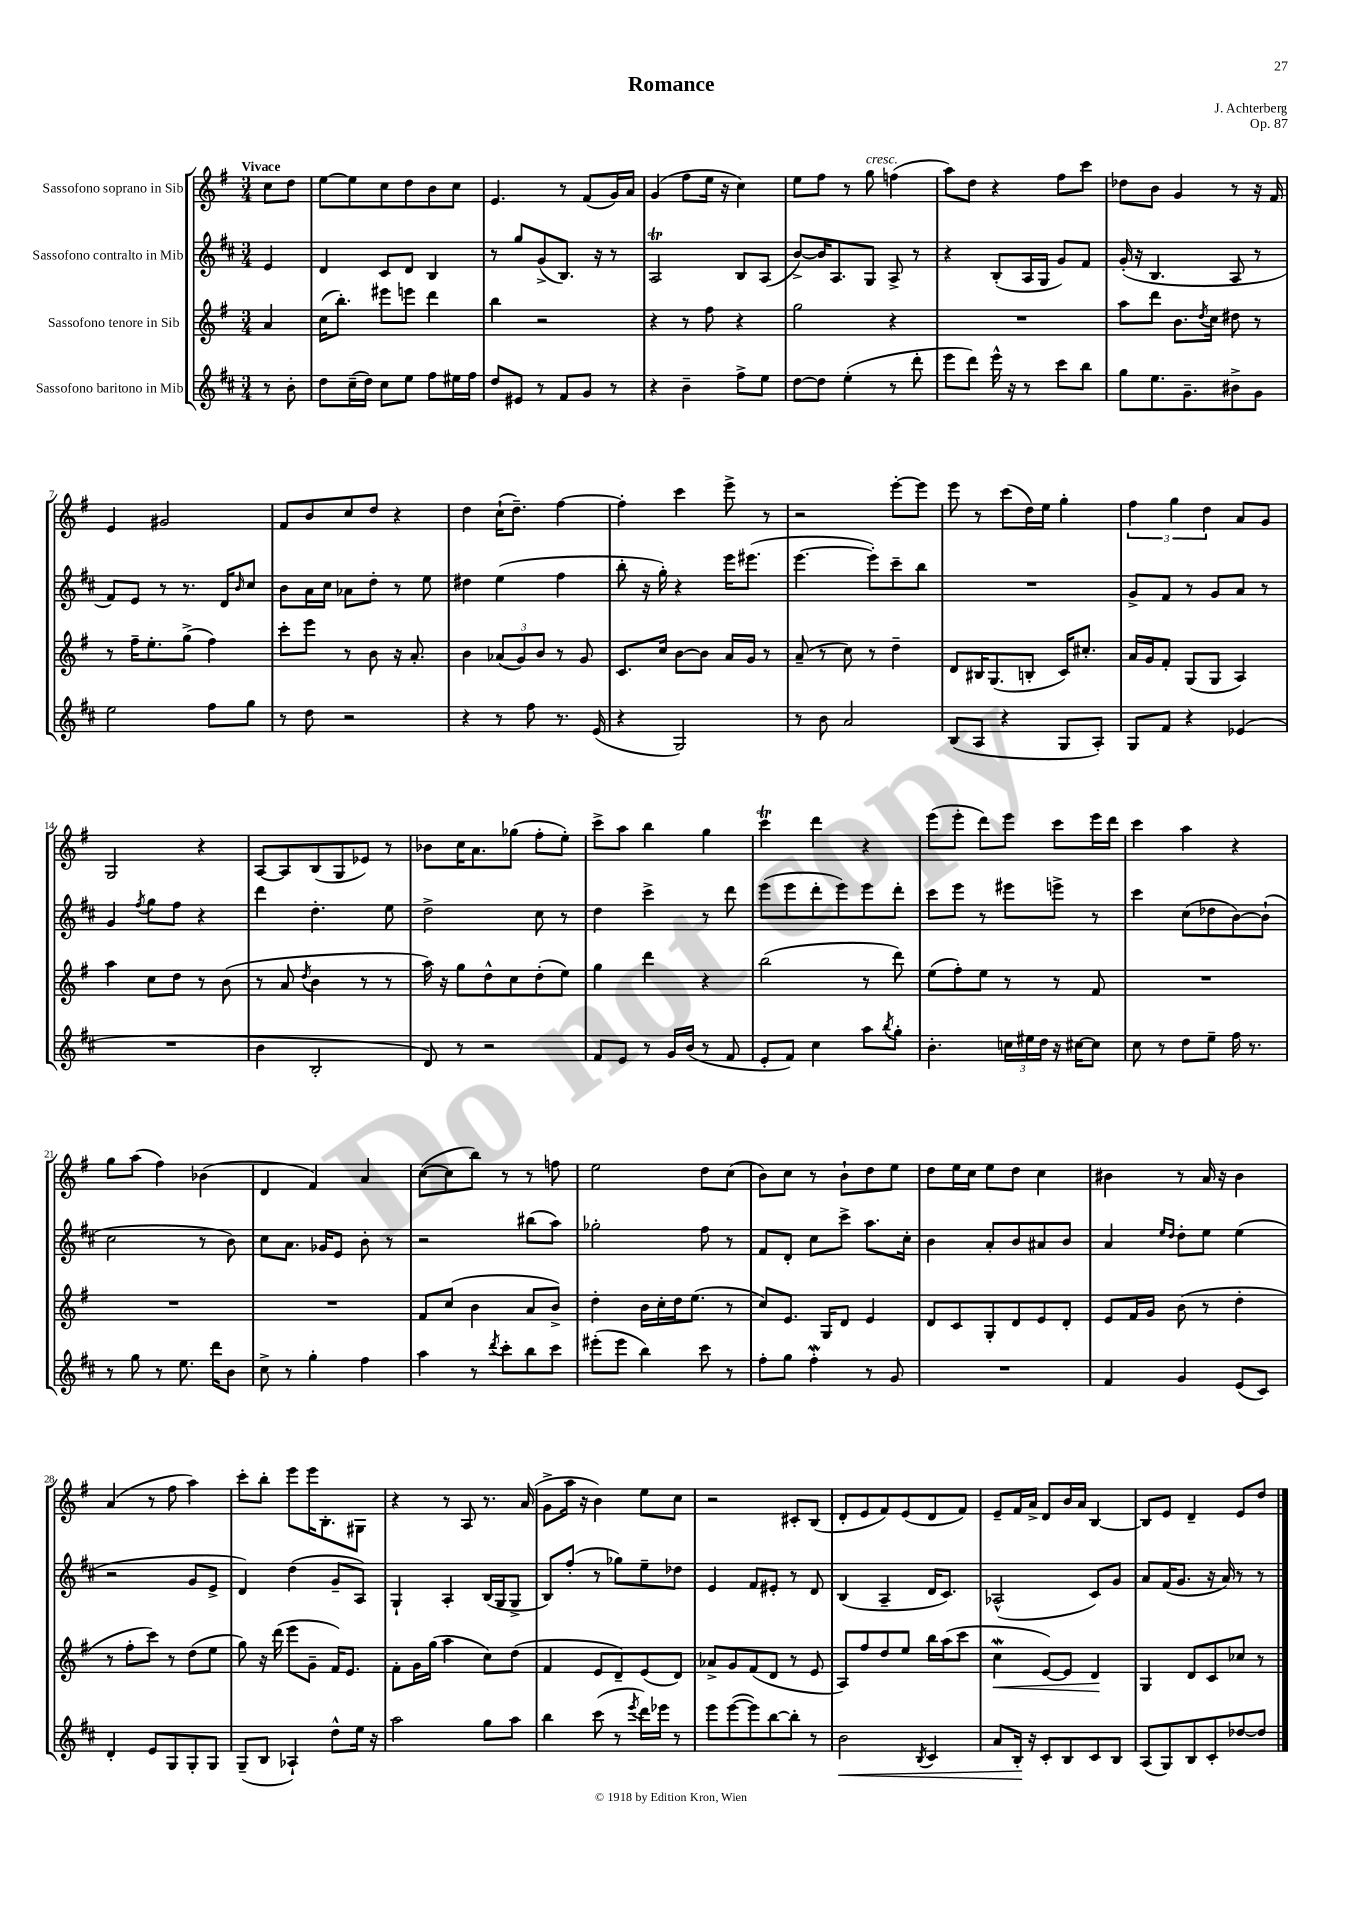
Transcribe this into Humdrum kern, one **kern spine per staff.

**kern	**dynam	**kern	**dynam	**kern	**kern
*part4	*part4	*part3	*part3	*part2	*part1
*staff4	*staff4	*staff3	*staff3	*staff2	*staff1
*I"Sassofono baritono in Mib	*	*I"Sassofono tenore in Sib	*	*I"Sassofono contralto in Mib	*I"Sassofono soprano in Sib
*clefG2	*	*clefG2	*	*clefG2	*clefG2
*k[f#c#]	*	*k[f#]	*	*k[f#c#]	*k[f#]
*M3/4	*	*M3/4	*	*M3/4	*M3/4
=	=	=	=	=	=
!	!	!	!	!	!LO:TX:a:B:t=Vivace
8r	.	4a/	.	4e/	8cc\L
8b'\	.	.	.	.	8dd\J
=1	=1	=1	=1	=1	=1
8dd\L	.	(16cc\KL	.	4d/	[8ee\L
.	.	8.bb'\J)	.	.	.
(16cc#~\L	.	.	.	.	8ee\]
16dd\JJ)	.	.	.	.	.
8cc#\L	.	8eee#X\L	.	8c#/L	8cc\
8ee\J	.	8eeen\J	.	8d/J	8dd\
8ff#\L	.	4ddd\	.	4B/	8b\
16ee#X\L	.	.	.	.	8cc\J
16ff#\JJ	.	.	.	.	.
=2	=2	=2	=2	=2	=2
8dd/L	.	4bb\	.	8r	4.e/
8e#X/J	.	.	.	8gg/L	.
8r	.	2r	.	(8g^/	.
8f#/L	.	.	.	8.B/J)	8r
8g/J	.	.	.	.	(8f#/L
.	.	.	.	16r	.
8r	.	.	.	8r	16g/L)
.	.	.	.	.	16a/JJ
=3	=3	=3	=3	=3	=3
4r	.	4r	.	2AT/	(4g/
4b~\	.	8r	.	.	8ff#\L
.	.	8ff#\	.	.	16ee\Jk
.	.	.	.	.	16r
8ff#^\L	.	4r	.	8B/L	4cc\)
8ee\J	.	.	.	(8A/J	.
=4	=4	=4	=4	=4	=4
[8dd\L	.	2gg\	.	[8b^/L)	8ee\L
8dd\J]	.	.	.	16b/K]	8ff#\J
.	.	.	.	8.A/	.
(4ee'\	.	.	.	.	8r
!	!	!	!	!	!LO:TX:a:i:t=cresc.
.	.	.	.	8G/J	8gg\
8r	.	4r	.	8A^/	(4ffn\
8ddd'\	.	.	.	8r	.
=5	=5	=5	=5	=5	=5
8eee\L	.	2.r	.	4r	8aa\L)
8ddd\J)	.	.	.	.	8dd\J
16eee^^\	.	.	.	(8B'/L	4r
16r	.	.	.	.	.
8r	.	.	.	16A/L	.
.	.	.	.	16G/JJ	.
8ccc#\L	.	.	.	8g/L)	8ff#\L
8bb\J	.	.	.	8f#/J	8ccc\J
=6	=6	=6	=6	=6	=6
8gg\L	.	8aa\L	.	(16g'/	8dd-X\L
.	.	.	.	16r	.
8.ee\	.	8ddd\J	.	4.B/	8b\J
.	.	8.b\L	.	.	4g/
8.g~\	.	.	.	.	.
.	.	8qdd/	.	.	.
.	.	16cc\Jk	.	.	.
8b#X^\	.	8dd#X\	.	8A/	8r
8g\J	.	8r	.	8r	16r
.	.	.	.	.	16f#/
!!LO:LB:g=z
=7	=7	=7	=7	=7	=7
2ee\	.	8r	.	8f#/L)	4e/
.	.	16ff#~\KL	.	8e/J	.
.	.	8.ee'\	.	.	.
.	.	.	.	8r	2g#X/
.	.	(8gg^\J	.	8.r	.
8ff#\L	.	4ff#\)	.	.	.
.	.	.	.	16d/KL	.
.	.	.	.	16qqb/	.
8gg\J	.	.	.	8cc#/J	.
=8	=8	=8	=8	=8	=8
8r	.	8ccc'\L	.	8b\L	8f#/L
8dd\	.	8eee\J	.	16a\L	8b/
.	.	.	.	16cc#\JJ	.
2r	.	8r	.	8a-X\L	8cc/
.	.	8b\	.	8dd'\J	8dd/J
.	.	16r	.	8r	4r
.	.	8.a'/	.	.	.
.	.	.	.	8ee\	.
=9	=9	=9	=9	=9	=9
4r	.	4b\	.	4dd#X\	4dd\
8r	.	(12a-X/L	.	(4ee\	(16cc`\KL
.	.	.	.	.	8.dd~\J)
.	.	12g/)	.	.	.
8ff#\	.	.	.	.	.
.	.	12b/J	.	.	.
8.r	.	8r	.	4ff#\	[4ff#\
.	.	8g/	.	.	.
(16e/	.	.	.	.	.
=10	=10	=10	=10	=10	=10
4r	.	8.c/L	.	8bb'\	4ff#'\]
.	.	.	.	16r	.
.	.	16cc/Jk	.	16gg'\)	.
2G/)	.	[8b\L	.	4r	4ccc\
.	.	8b\J]	.	.	.
.	.	16a/LL	.	16eee\KL	8eee^\
.	.	16g/JJ	.	(8.eee#X\J	.
.	.	8r	.	.	8r
=11	=11	=11	=11	=11	=11
8r	.	(8a~/	.	[4.eee\	2r
8b\	.	8r	.	.	.
2a/	.	8cc\)	.	.	.
.	.	8r	.	8eee'\L])	.
.	.	4dd~\	.	8ccc#~\	[8eee'\L
.	.	.	.	8bb\J	8eee\J]
=12	=12	=12	=12	=12	=12
(8B/L	.	8d/L	.	2.r	8eee\
8A/J	.	16B#X/K	.	.	8r
.	.	(8.G/	.	.	.
4r	.	.	.	.	(8ccc\L
.	.	8Bn'/J	.	.	16dd\L)
.	.	.	.	.	16ee\JJ
8G/L	.	16c/KL)	.	.	4gg'\
.	.	8.cc#X'/J	.	.	.
8A'/J)	.	.	.	.	.
=13	=13	=13	=13	=13	=13
8G/L	.	16a/LL	.	8g^/L	6ff#\
.	.	16g/J	.	.	.
8f#/J	.	8f#'/J	.	8f#/J	.
.	.	.	.	.	6gg\
4r	.	(8G/L	.	8r	.
.	.	.	.	.	6dd\
.	.	8G/J	.	8g/L	.
(4e-X/	.	4A/)	.	8a/J	8a/L
.	.	.	.	8r	8g/J
!!LO:LB:g=z
=14	=14	=14	=14	=14	=14
2.r	.	4aa\	.	4g/	2G/
.	.	.	.	8qff#/	.
.	.	8cc\L	.	8gg\L	.
.	.	8dd\J	.	8ff#\J	.
.	.	8r	.	4r	4r
.	.	(8b\	.	.	.
=15	=15	=15	=15	=15	=15
4b\	.	8r	.	4ddd\	[8A/L
.	.	8a/	.	.	8A/]
.	.	8qdd/	.	.	.
2B'/	.	4b\	.	4.dd'\	(8B/
.	.	.	.	.	8G/
.	.	8r	.	.	8e-X/J)
.	.	8r	.	8ee\	8r
=16	=16	=16	=16	=16	=16
8d/)	.	16aa\)	.	2dd^\	8b-X\L
.	.	16r	.	.	.
8r	.	8gg\L	.	.	16cc\K
.	.	.	.	.	8.a\
2r	.	8dd^^\	.	.	.
.	.	8cc\	.	.	(8gg-X\J
.	.	(8dd'\	.	8cc#\	8ff#'\L
.	.	8ee\J)	.	8r	8ee'\J)
=17	=17	=17	=17	=17	=17
8f#/L	.	4gg\	.	4dd\	8ccc^\L
8e/J	.	.	.	.	8aa\J
8r	.	4ddd\	.	4ccc#^\	4bb\
16g/LL	.	.	.	.	.
(16b/JJ	.	.	.	.	.
8r	.	4r	.	8r	4gg\
8f#/	.	.	.	8ddd\	.
=18	=18	=18	=18	=18	=18
8e'/L	.	(2bb\	.	(8eee\L	4cccT\
8f#/J)	.	.	.	8eee\	.
4cc#\	.	.	.	8ddd'\	4ddd\
.	.	.	.	8eee\)	.
8aa\L	.	8r	.	8eee\	4r
8qbb/	.	.	.	.	.
8gg'\J	.	8ddd\)	.	8ddd'\J	.
=19	=19	=19	=19	=19	=19
4.b'\	.	(8ee\L	.	8ccc#\L	(8eee\L
.	.	8ff#'\)	.	8eee\J	8eee'\J
.	.	8ee\J	.	8r	8ddd\L)
24ccn\LL	.	8r	.	8eee#X\L	8eee\J
24ee#X\	.	.	.	.	.
24dd\JJ	.	.	.	.	.
16r	.	8r	.	8eeen^\J	8ccc\L
[16cc#X\KL	.	.	.	.	.
8cc#\J]	.	8f#/	.	8r	16eee\L
.	.	.	.	.	16ddd\JJ
=20	=20	=20	=20	=20	=20
8cc#\	.	2.r	.	4ccc#\	4ccc\
8r	.	.	.	.	.
8dd\L	.	.	.	(8cc#\L	4aa\
8ee~\J	.	.	.	8dd-X\	.
16ff#\	.	.	.	[8b\)	4r
8.r	.	.	.	.	.
.	.	.	.	(8b`\J]	.
!!LO:LB:g=z
=21	=21	=21	=21	=21	=21
8r	.	2.r	.	2cc#\	8gg\L
8gg\	.	.	.	.	(8aa\J
8r	.	.	.	.	4ff#\)
8.ee\	.	.	.	.	.
.	.	.	.	8r	(4b-X\
16ddd\KL	.	.	.	.	.
8b\J	.	.	.	8b\)	.
=22	=22	=22	=22	=22	=22
8cc#^\	.	2.r	.	8cc#\L	4d/
8r	.	.	.	8.a\J	.
4gg'\	.	.	.	.	4f#/)
.	.	.	.	16g-X/KL	.
.	.	.	.	8e/J	.
4ff#\	.	.	.	8b'\	4a/
.	.	.	.	8r	.
=23	=23	=23	=23	=23	=23
4aa\	.	8f#/L	.	2r	([8cc\L
.	.	(8cc/J	.	.	8cc\]
8r	.	4b\	.	.	8bb\J)
8qddd/	.	.	.	.	.
8ccc#'\L	.	.	.	.	8r
8bb\	.	8a/L	.	(8bb#X\L	8r
8ccc#\J	.	8b^/J)	.	8aa\J)	8ffn\
=24	=24	=24	=24	=24	=24
(8eee#X'\L	.	4dd'\	.	2gg-X'\	2ee\
8eee#\J	.	.	.	.	.
4bb\)	.	16b\LL	.	.	.
.	.	16cc'\	.	.	.
.	.	16dd\J	.	.	.
.	.	(8.ee\J	.	.	.
8ccc#\	.	.	.	8ff#\	8dd\L
8r	.	8r	.	8r	(8cc\J
=25	=25	=25	=25	=25	=25
8ff#'\L	.	8cc/L)	.	8f#/L	8b\L)
8gg\J	.	8.e/J	.	8d'/J	8cc\J
4ff#W'\	.	.	.	8cc#\L	8r
.	.	16G/KL	.	.	.
.	.	8d/J	.	8ccc#^\J	8b`\L
8r	.	4e/	.	8.aa\L	8dd\
8g/	.	.	.	.	8ee\J
.	.	.	.	16cc#'\Jk	.
=26	=26	=26	=26	=26	=26
2.r	.	8d/L	.	4b\	8dd\L
.	.	8c/	.	.	16ee\L
.	.	.	.	.	16cc\JJ
.	.	8G'/	.	8a'/L	8ee\L
.	.	8d/	.	8b/	8dd\J
.	.	8e/	.	8a#X/	4cc\
.	.	8d'/J	.	8b/J	.
=27	=27	=27	=27	=27	=27
4f#/	.	8e/L	.	4a/	4b#X\
.	.	16f#/L	.	.	.
.	.	16g/JJ	.	.	.
.	.	.	.	16qqee/LL	.
.	.	.	.	16qqdd/JJ	.
4g/	.	(8b\	.	8dd'\L	8r
.	.	8r	.	8ee\J	16a/
.	.	.	.	.	16r
(8e/L	.	4dd'\	.	(4ee\	4b#\
8c#/J)	.	.	.	.	.
!!LO:LB:g=z
=28	=28	=28	=28	=28	=28
4d'/	.	8r	.	2r	(4a/
.	.	8ff#'\L	.	.	.
8e/L	.	8ccc\J)	.	.	8r
8G/	.	8r	.	.	8ff#\
8G'/	.	(8dd\L	.	8g/L	4aa\)
8G/J	.	8ee\J	.	8e^/J	.
=29	=29	=29	=29	=29	=29
(8G~/L	.	8gg\)	.	4d/)	8ccc'\L
8B/J	.	16r	.	.	8bb'\J
.	.	(16ddd\	.	.	.
4A-X`/)	.	8eee\L	.	(4dd\	8eee\L
.	.	8g~\J	.	.	16eee\K
.	.	.	.	.	8.B'\
8dd^^\L	.	16f#/KL)	.	8g~/L	.
.	.	8.e/J	.	.	.
16ee\Jk	.	.	.	8A/J)	8G#X\J
16r	.	.	.	.	.
=30	=30	=30	=30	=30	=30
2aa\	.	8f#'\L	.	4G`/	4r
.	.	16g\L	.	.	.
.	.	(16gg\JJ	.	.	.
.	.	4aa\	.	4A'/	8r
.	.	.	.	.	8A/
8gg\L	.	8cc\L)	.	(16B/LL	8.r
.	.	.	.	16G/J	.
8aa\J	.	(8dd\J	.	8G^/J	.
.	.	.	.	.	(16a/
=31	=31	=31	=31	=31	=31
4bb\	.	4f#/	.	8B/L)	8g^\L
.	.	.	.	(8ff#'/J	16aa\Jk
.	.	.	.	.	16r
(8ccc#\	.	8e/L	.	8r	4b\)
8r	.	8d~/)	.	8gg-X\L)	.
8qeee/	.	.	.	.	.
16ddd\LL)	.	(8e/	.	8ee~\	8ee\L
16eee-X\JJ	.	.	.	.	.
8r	.	8d/J)	.	8dd-X\J	8cc\J
=32	=32	=32	=32	=32	=32
8eee\L	.	8a-X^/L	.	4e/	2r
([8eee\	.	8g/	.	.	.
8eee\])	.	(8f#/	.	8f#/L	.
[8bb\	.	8d/J	.	8e#X'/J	.
8bb'\J]	.	8r	.	8r	8c#X'/L
8r	.	8e/	.	8d/	(8B/J
=33	=33	=33	=33	=33	=33
!	!LO:HP:b	!	!	!	!
2b\	<	8A/L)	.	(4B/	8d'/L
.	.	8ff#/	.	.	8e/
.	.	8dd/	.	4A~/	8f#/)
.	.	8ee/J	.	.	(8e/
8qB/	.	.	.	.	.
4c#/	.	16bb\LL	.	16d/KL	8d/
.	.	(16aa\J	.	8.c#/J)	.
.	.	8ccc\J	.	.	8f#/J)
=34	=34	=34	=34	=34	=34
!	!	!	!LO:HP:b	!	!
8a/L	.	4ccw\	<	(2A-X^^/	8e~/L
16B'/Jk	.	.	.	.	16f#/L
16r	[	.	.	.	16a^/JJ
8c#'/L	.	[8e/L)	.	.	8d/L
8B/	.	8e/J]	.	.	16b/L
.	.	.	.	.	16a/JJ
8c#/	.	4d/	.	8c#/L)	[4B/
8B/J	.	.	.	8g/J	.
.	.	.	[	.	.
=35	=35	=35	=35	=35	=35
(8A/L	.	4G/	.	8a/L	8B/L]
8G/)	.	.	.	(16f#/K	8e/J
.	.	.	.	8.g/J	.
8B/	.	8d/L	.	.	4d~/
8c#'/	.	8c/	.	16r	.
.	.	.	.	16a/)	.
[8dd-X/	.	8cc-X/J	.	8r	8e/L
8dd-/J]	.	8r	.	8r	8dd/J
==	==	==	==	==	==
*-	*-	*-	*-	*-	*-
